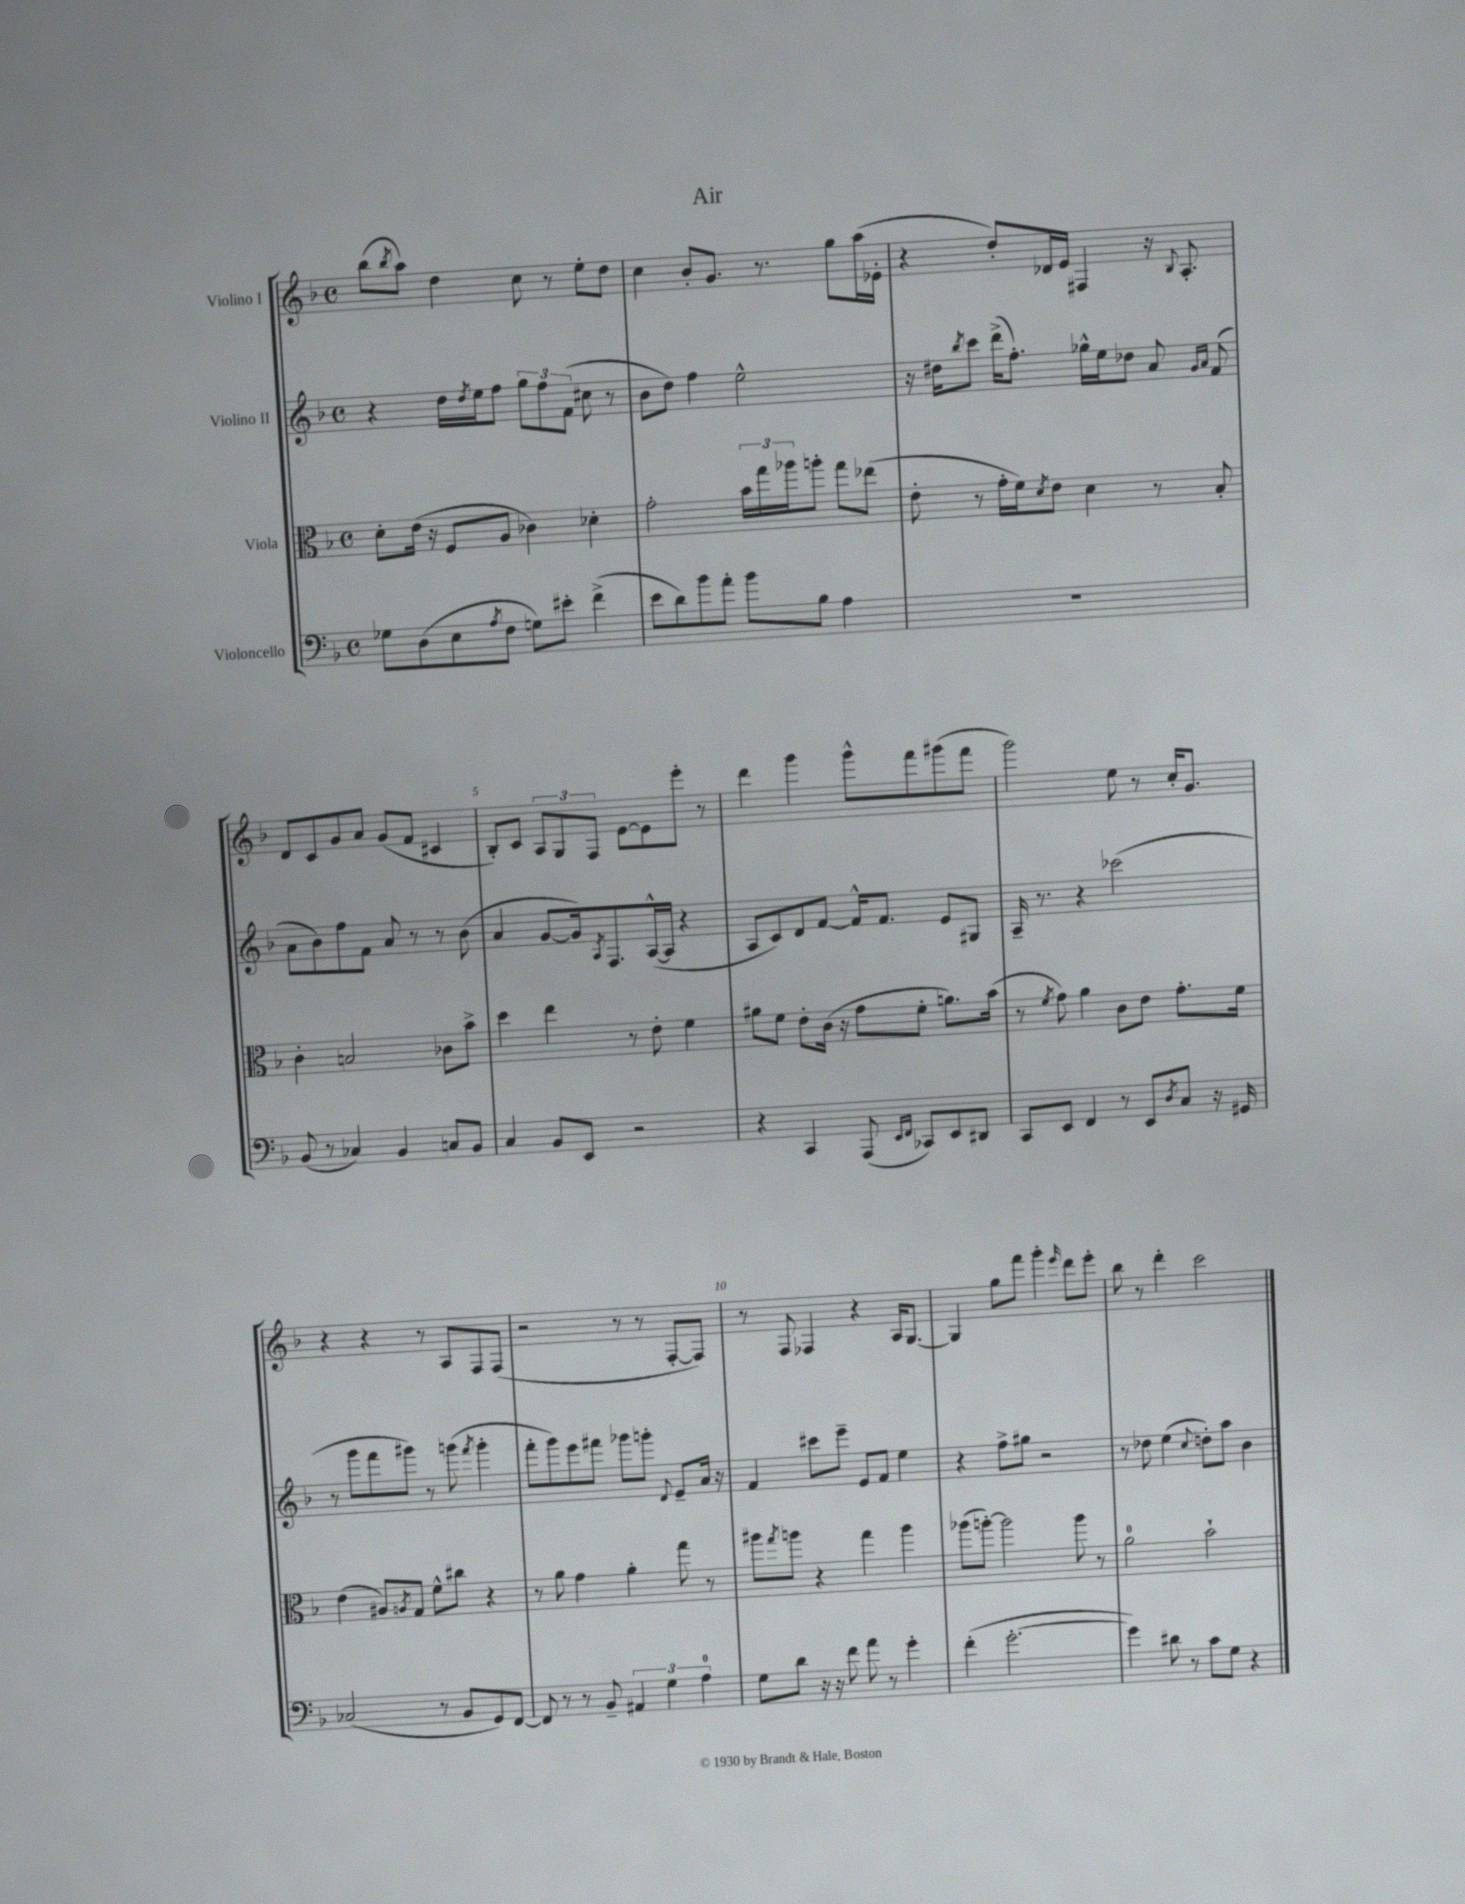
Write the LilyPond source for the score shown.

\header { title = "Air" }
<<
\new StaffGroup <<
\new Staff = "s0" \with { instrumentName = "Violino I" } {
    \clef treble \key f \major \defaultTimeSignature \time 4/4
    bes''8( \acciaccatura { bes''8 } a''8) d''4 c''8 r8 e''8-. d''8 |
    c''4 bes'8-. g'8. r8. g''8 a''16( ees'16-. |
    r4 d''8-.) des'16 e'16 fis4 r16 \appoggiatura { bes8 } a8.-. |
    d'8 c'8 g'8 a'8 g'8( f'8 cis'4 |
    bes8-.) c'8 \tuplet 3/2 { a8 g8 f8 } e'8~ e'8 e'''8-. r8 |
    d'''4 g'''4 g'''8-^ f'''8 gis'''8( f'''8 |
    g'''2) e''8 r8 c''16-. g'8. |
    r4 r4 r8 a8 f8 f8( |
    r2 r8 r8 f8~-. f8) |
    r8 f8 fes4 r4 a16 g8.~ |
    g4 g''8 f'''8 g'''4-. \grace { e'''16 } d'''8 e'''8-. |
    bes''8 r8 d'''4-. c'''2 \bar "|." |
}
\new Staff = "s1" \with { instrumentName = "Violino II" } {
    \clef treble \key f \major \defaultTimeSignature \time 4/4
    r4 d''16 \acciaccatura { d''8 } e''16 f''8 \tuplet 3/2 { g''8 f''8 f'8( } cis''8 r8 |
    bes'8 d''8) f''4 e''2-^ |
    r16 dis''16 \acciaccatura { bes''8 } c'''8 d'''16->( f''8.-.) ges''16-^ e''16 des''8 a'8 \grace { g'16 a'16 } f'8( |
    a'8 bes'8) f''8 f'8 a'8 r8 r8 bes'8( |
    a'4 g'8~ g'16) \acciaccatura { a8 } f8. a16~-^( a16 r4 |
    a8 c'8) d'8 f'8~ f'16-^ f'8. e'8 gis8 |
    a16-- r8. r4 ces'''2( |
    r8 g'''8 f'''8 gis'''8) r8 g'''8( \acciaccatura { f'''8 } g'''4-. |
    f'''8-. g'''8) e'''8 fis'''8 ges'''8 g'''8-. \appoggiatura { d'8 } e'8-- a'16 r16 |
    f'4 cis'''8 e'''8-- e'8 f'8 e''4 |
    r4 f''8-> gis''8 r2 |
    r8 des''8 e''4( \appoggiatura { c''8 } d''8-.) a''8 bes'4 \bar "|." |
}
\new Staff = "s2" \with { instrumentName = "Viola" } {
    \clef alto \key f \major \defaultTimeSignature \time 4/4
    d'8-. e'16( r16 f8 a8 ces'4) des'4-. |
    g'2-. \tuplet 3/2 { bes'16 g''16 aes''16 } a''8-. g''8 ees''8( |
    e'8-. r8 g'16-. f'16) \acciaccatura { d'8 } e'8 d'4 r8 bes8-. |
    c'4-. b2 ces'8 bes'8-> |
    d''4 e''4 r8 e'8-. f'4 |
    ais'8 f'8 e'8-. c'16( r16 g'8 f'8-. a'8.) bes'16( |
    r8 \acciaccatura { f'8 } g'8) a'4 c'8 e'8 g'8.-. f'16 |
    e'4( ais8) \acciaccatura { a8 } g8 f'8-^ cis''8 r4 |
    r8 a'8 g'4 a'4-. g''8 r8 |
    ais''8 \acciaccatura { g''8 } a''8 r4 g''4 a''4 |
    aes''8( a''8~-.) a''2 a''8 r8 |
    a'2-0 bes'2-! \bar "|." |
}
\new Staff = "s3" \with { instrumentName = "Violoncello" } {
    \clef bass \key f \major \defaultTimeSignature \time 4/4
    ges8 d8( e8 \acciaccatura { a8 } f8 g8) eis'8-. f'4->( |
    e'8 d'8) bes'8 a'8-. bes'8 bes8 a4 |
    R1 |
    bes,8( r8 ces4) bes,4 c8 bes,8 |
    c4 bes,8 e,8 r2 |
    r4 c,4 a,,8( \grace { e,16 f,16 } ces,8) e,8 dis,8 |
    c,8 e,8 f,4 r8 e,8 \acciaccatura { d8 } c8 r16 gis,16 |
    ces2( r8 bes,8 g,8) f,8~ |
    f,8 r8 r8 bes,8-- \tuplet 3/2 { ais,4 g4 a4-0 } |
    g8 d'8 r16 r16 f'8 a'8 r8 g'4-. |
    f'4-.( g'2.~-. |
    g'4) dis'8 r8 c'8 g8 r4 \bar "|." |
}
>>
>>
\layout { \context { \Score \override BarNumber.break-visibility = ##(#f #t #t) barNumberVisibility = #(every-nth-bar-number-visible 5) } }
